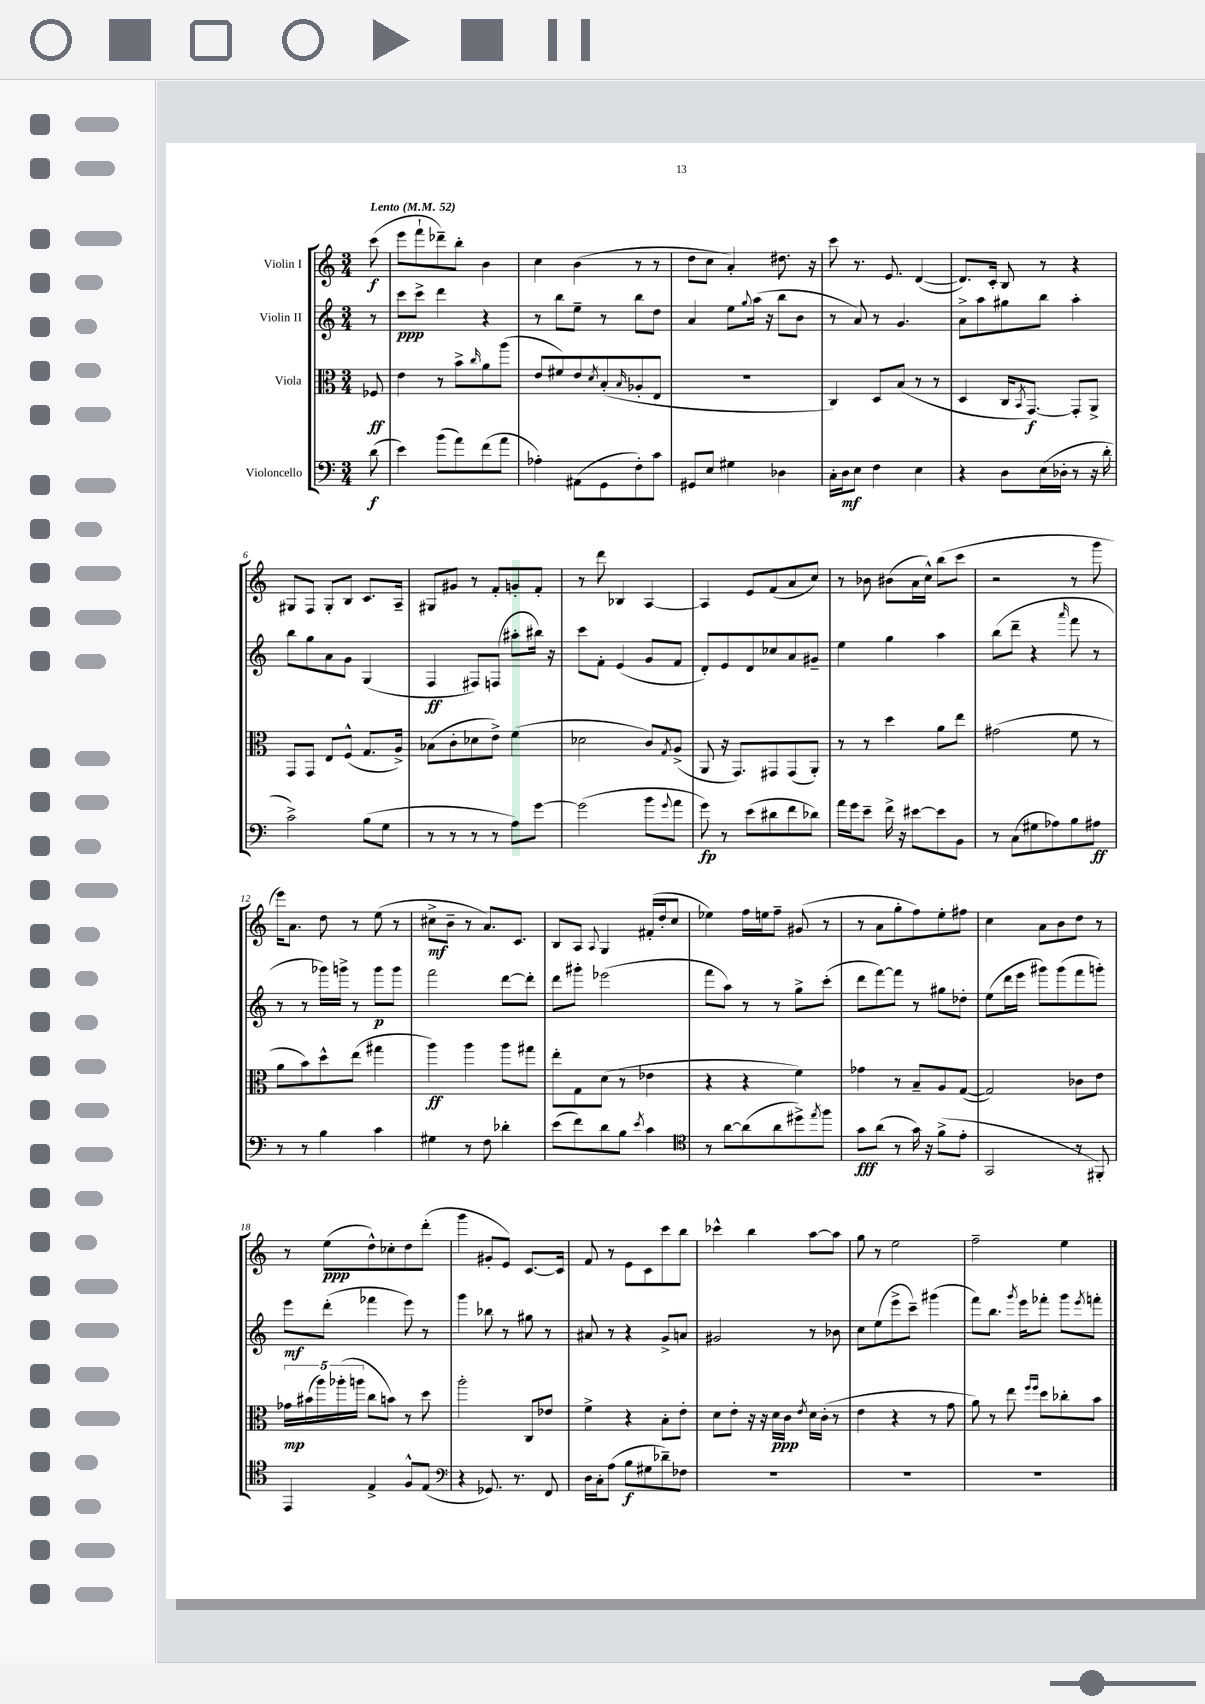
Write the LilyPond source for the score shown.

<<
\new StaffGroup <<
\new Staff = "s0" \with { instrumentName = "Violin I" } {
    \clef treble \key c \major \numericTimeSignature \time 3/4 \partial 8 \tempo "Lento" 4 = 52
    c'''8\f( |
    e'''8 f'''8-! des'''8--) b''8-. b'4 |
    c''4 b'4( r8 r8 |
    d''8 c''8 a'4-.) dis''8. r16 |
    c'''8 r8. e'8. d'4~( |
    d'8.) c'16-. b8 r8 r4 |
    gis8 f8 gis8-. b8 c'8. a16-- |
    gis8 gis'8 r8 f'8-. g'8-. f'8-. |
    r8 d'''8 bes4 a4~ |
    a4 e'8 f'8( a'8 c''8) |
    r8 bes'8 bis'8( a'16 c''16-^) b''8( c'''8 |
    r2 r8 g'''8 |
    e'''16) a'8. d''8 r8 e''8( r8 |
    cis''8->\mf b'8-- r8 a'8.) c'8. |
    b8 a8 \appoggiatura { a8 } g4 fis'16-.( d''16-. c''8 |
    ees''4) f''16 e''16 f''8-- gis'8( r8 |
    r8 a'8 g''8-. f''8) e''8-. fis''8 |
    c''4 a'8 b'8 d''8 r8 |
    r8 e''8\ppp( d''8-^) ces''8-. d''8 d'''8-.( |
    g'''4 gis'8-. e'8) c'8.~ c'16 |
    f'8 r8 e'8 c'8 c'''8 b''8 |
    ces'''4-^ b''4 a''8~ a''8 |
    g''8 r8 e''2 |
    f''2-- e''4 \bar "|." |
}
\new Staff = "s1" \with { instrumentName = "Violin II" } {
    \clef treble \key c \major \numericTimeSignature \time 3/4 \partial 8
    r8 |
    c'''8\ppp c'''8-> d'''4 r4 |
    r8 b''8 e''8-- r8 b''8 d''8 |
    a'4 e''8 \appoggiatura { g''8 } a''16( r16 b''8 b'8 |
    r8 a'8) r8 g'4. |
    a'8-> a''8 gis''8 b''8 a''4-. |
    b''8 g''8 a'8 g'8 g4( |
    f4\ff fis8) f8( ais''8-. bis''16) r16 |
    c'''8 f'8-. e'4( g'8 f'8 |
    d'8-.) e'8 d'8 ces''8 a'8 gis'8-- |
    e''4 g''4 a''4 |
    b''8( d'''8-- r4 \grace { a'''16 } f'''8 r8 |
    r8 r8 ges'''16) g'''16-> r8 g'''8\p g'''8 |
    f'''2 d'''8~ d'''8-. |
    d'''8 gis'''8-. ees'''2( |
    f'''8 a''8) r8 r8 g''8-> c'''8-.( |
    d'''8 f'''8~) f'''8 r8 gis''8 des''8-. |
    e''8( d'''16 e'''16 gis'''8) gis'''8( f'''8 g'''8-.) |
    e'''8\mf d'''8-.( fes'''4 e'''8) r8 |
    g'''4 bes''8 r8 gis''8 r8 |
    ais'8 r8 r4 g'8-> a'8 |
    gis'2 r8 bes'8 |
    c''8 e''8( e'''8-> c'''8--) gis'''4( |
    f'''8) b''8. \acciaccatura { g'''8 } e'''16 fes'''8-. g'''8 \acciaccatura { e'''8 } f'''8-. \bar "|." |
}
\new Staff = "s2" \with { instrumentName = "Viola" } {
    \clef alto \key c \major \numericTimeSignature \time 3/4 \partial 8
    fes8\ff |
    e'4 r8 b'8-> \grace { c''16 } a'8 a''8( |
    e'8 fis'8) e'8 \acciaccatura { d'8 } b8-.( \grace { b16 } aes8-. e8 |
    R2. |
    c4) d8 b8( r8 r8 |
    d4 c16 \acciaccatura { b,8 } g,8.~\f) g,8-. a,8-> |
    g,8 g,8 e8 f8-^( g8. a16->) |
    bes8( c'8-. des'8 e'8->) f'4( |
    des'2 c'8) \acciaccatura { g8 } a8->( |
    a,8 r16 g,8.) gis,8 gis,8( a,8-.) |
    r8 r8 d''4 a'8 e''8 |
    gis'2( f'8 r8 |
    a'8 b'8) d''8-^ e''8( gis''4 |
    a''4\ff) a''4 a''8 gis''8 |
    e''8-. g8 d'8( r8 ees'4 |
    r4 r4 f'4) |
    ges'4 r8 b8-- a8 g8~( |
    g2) ces'8 e'8 |
    \tuplet 5/4 { ges'16\mp bis'16( a''16) aes''16-.( a''16 } c''8 b'8) r8 d''8 |
    a''2-. c8 ees'8 |
    f'4-> r4 b8-. e'8-. |
    d'8 e'8-. r16 r16 d'16\ppp c'16 \acciaccatura { e'8 } d'16 c'16-.( r8 |
    e'4 r4 r8 g'8 |
    a'8) r8 e''8 \grace { f''16 f''16 } d''8 ces''8-. b'8 \bar "|." |
}
\new Staff = "s3" \with { instrumentName = "Violoncello" } {
    \clef bass \key c \major \numericTimeSignature \time 3/4 \partial 8
    d'8\f( |
    e'4) b'8( a'8) f'8( a'8 |
    aes4-.) ais,8( g,8 f8-.) c'8 |
    gis,8 e8 gis4 des4 |
    c16-. d16\mf e8 f4 e4 |
    r4 d8 e16( des16-. r8 r16 d'16-. |
    c'2->) b8( g8 |
    r8 r8 r8 r8 a8) g'8~ |
    g'2( b'8 \appoggiatura { g'8 } a'8 |
    g'8\fp) r8 e'8( dis'8 f'8 des'8) |
    a'16 g'16 e'8-- f'16-> r16 eis'8~ eis'8 b,8 |
    r8 c8( gis8 aes8) b8 ais8\ff |
    r8 r8 b4 c'4 |
    gis4 r8 f8 des'4-. |
    e'8( f'8) d'8 b8 \acciaccatura { e'8 } c'4 |
    \clef tenor r8 a'8~ a'8( a'8 dis''8->) \acciaccatura { e''8 } f''8 |
    g'8\fff a'8( r8 g'16) r16 f'8->( e'8-. |
    g,2 r8 fis,8-.) |
    e,4 e4-> f8-^ e8( |
    \clef bass r4 ges,8.) r8. f,8 |
    d16 c16-. a8( b8\f gis8 des'8--) fes8 |
    R2. |
    R2. |
    R2. \bar "|." |
}
>>
>>
